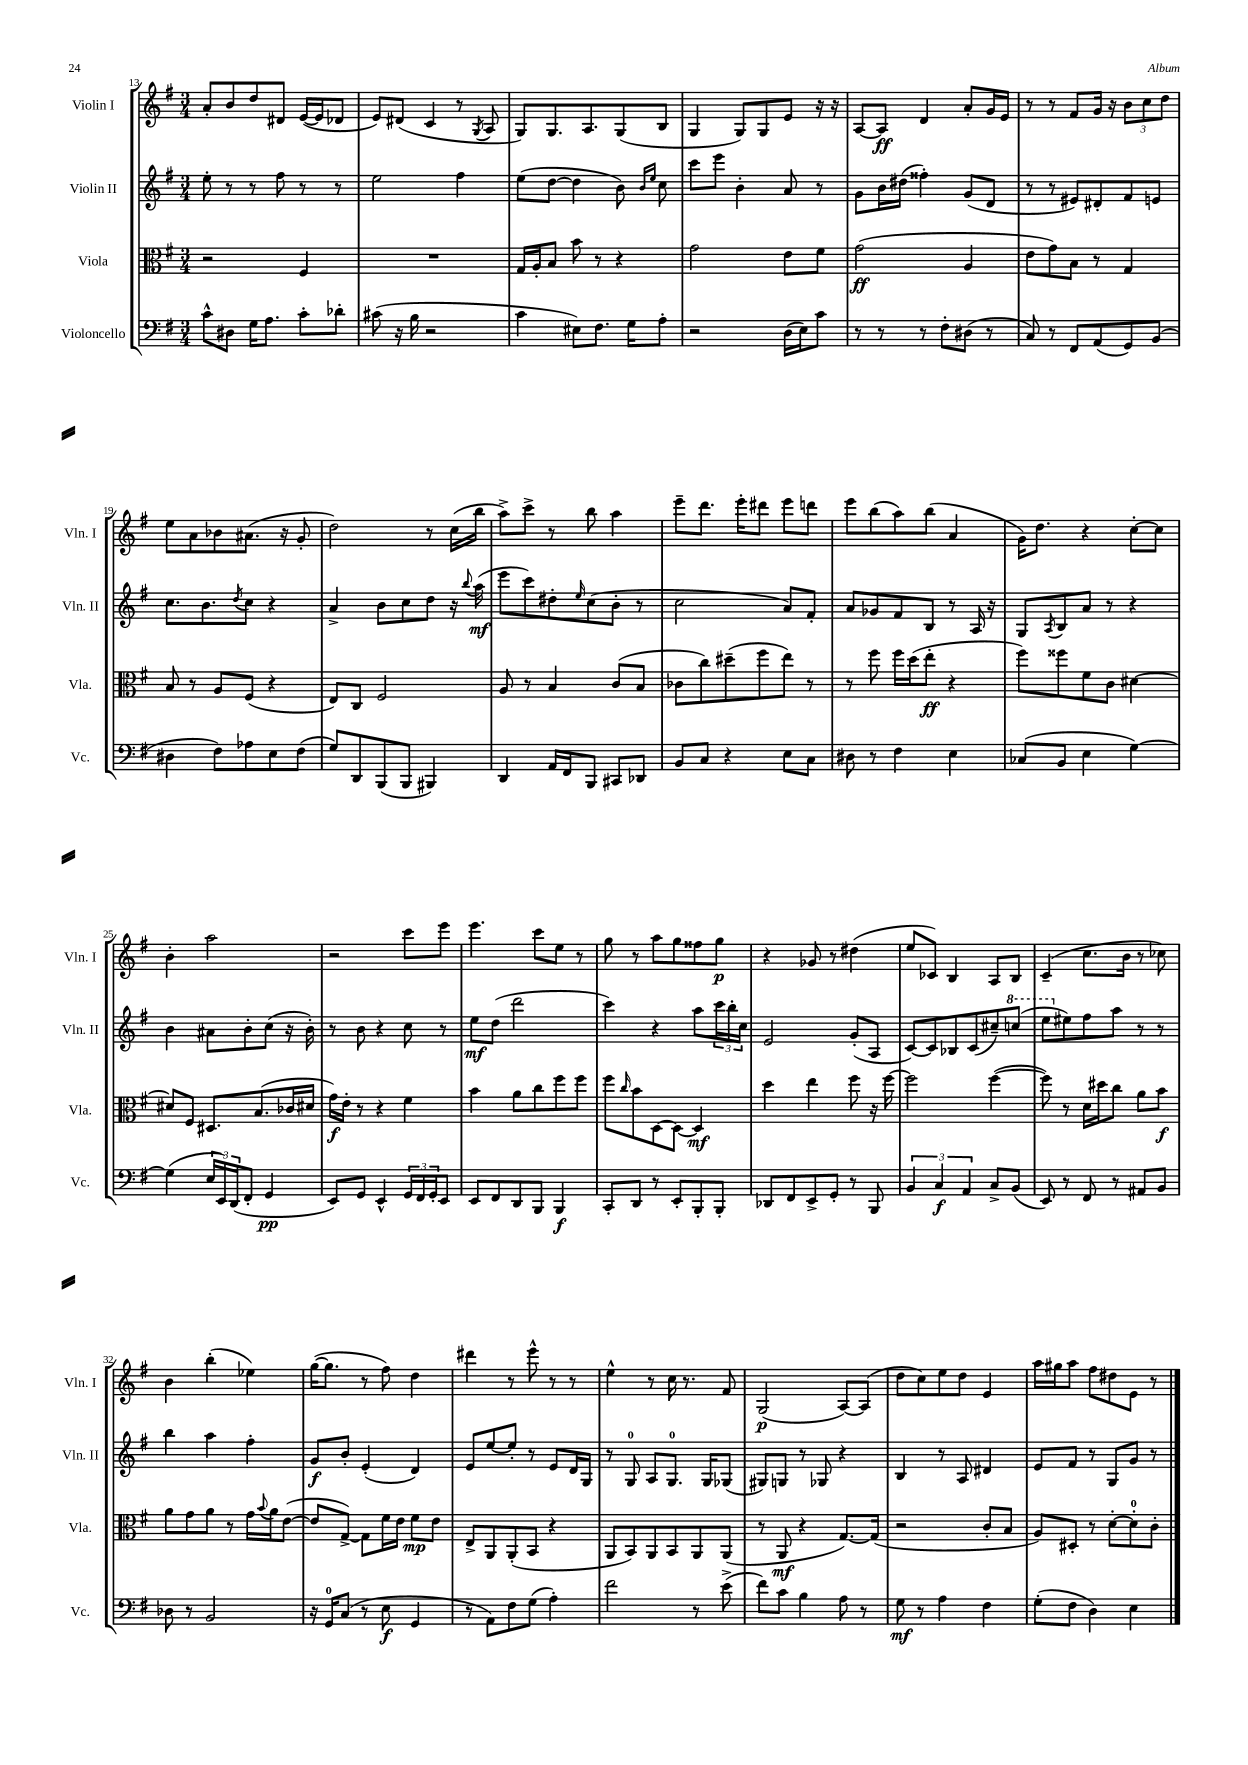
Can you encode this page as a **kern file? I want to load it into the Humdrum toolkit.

**kern	**dynam	**kern	**dynam	**kern	**dynam	**kern	**dynam
*part4	*part4	*part3	*part3	*part2	*part2	*part1	*part1
*staff4	*staff4	*staff3	*staff3	*staff2	*staff2	*staff1	*staff1
*I"Violoncello	*	*I"Viola	*	*I"Violin II	*	*I"Violin I	*
*I'Vc.	*	*I'Vla.	*	*I'Vln. II	*	*I'Vln. I	*
*clefF4	*	*clefC3	*	*clefG2	*	*clefG2	*
*k[f#]	*	*k[f#]	*	*k[f#]	*	*k[f#]	*
*M3/4	*	*M3/4	*	*M3/4	*	*M3/4	*
=13	=13	=13	=13	=13	=13	=13	=13
8c^^\L	.	2r	.	8ee'\	.	8a'/L	.
8D#X\J	.	.	.	8r	.	8b/	.
16G\KL	.	.	.	8r	.	8dd/	.
8.A\J	.	.	.	.	.	.	.
.	.	.	.	8ff#\	.	8d#X/J	.
8c'\L	.	4F#/	.	8r	.	([16e/LL	.
.	.	.	.	.	.	16e/J]	.
8d-X'\J	.	.	.	8r	.	8d-X/J	.
=14	=14	=14	=14	=14	=14	=14	=14
(8c#X\	.	2.r	.	2ee\	.	8e/L)	.
16r	.	.	.	.	.	(8d#X/J	.
16B\	.	.	.	.	.	.	.
2r	.	.	.	.	.	4c/	.
.	.	.	.	4ff#\	.	8r	.
.	.	.	.	.	.	8qG/	.
.	.	.	.	.	.	8A/	.
=15	=15	=15	=15	=15	=15	=15	=15
4c\	.	16G/LL	.	(8ee\L	.	8G/L)	.
.	.	16A'/J	.	.	.	.	.
.	.	8B/J	.	[8dd\J	.	8.G/	.
8E#X\L)	.	8b\	.	4dd\]	.	.	.
.	.	.	.	.	.	8.A/	.
8.F#\J	.	8r	.	.	.	.	.
.	.	4r	.	8b\)	.	(8G/	.
16G\KL	.	.	.	.	.	.	.
.	.	.	.	16qqb/LL	.	.	.
.	.	.	.	16qqee/JJ	.	.	.
8A'\J	.	.	.	8cc\	.	8B/J	.
=16	=16	=16	=16	=16	=16	=16	=16
2r	.	2g\	.	8ccc\L	.	4G/	.
.	.	.	.	8eee\J	.	.	.
.	.	.	.	4b'\	.	8G/L)	.
.	.	.	.	.	.	8G/	.
(16D\LL	.	8e\L	.	8a/	.	8e/J	.
16E\J)	.	.	.	.	.	.	.
8c\J	.	8f#\J	.	8r	.	16r	.
.	.	.	.	.	.	16r	.
=17	=17	=17	=17	=17	=17	=17	=17
8r	.	(2g\	ff	8g\L	.	[8A/L	.
8r	.	.	.	16b\L	.	8A/J]	ff
.	.	.	.	(16dd#X\JJ	.	.	.
8r	.	.	.	4ff##X'\)	.	4d/	.
8F#'\L	.	.	.	.	.	.	.
(8D#X\J	.	4A/	.	(8g/L	.	8a'/L	.
8r	.	.	.	8d/J	.	16g/L	.
.	.	.	.	.	.	16e/JJ	.
=18	=18	=18	=18	=18	=18	=18	=18
8C/)	.	8e\L	.	8r	.	8r	.
8r	.	8g\)	.	8r	.	8r	.
8FF#/L	.	8B\J	.	8e#X/L)	.	8f#/L	.
(8AA/	.	8r	.	8d#X'/	.	16g/Jk	.
.	.	.	.	.	.	16r	.
8GG/)	.	4G/	.	8f#/	.	12b\L	.
.	.	.	.	.	.	12cc\	.
(8BB/J	.	.	.	8en/J	.	.	.
.	.	.	.	.	.	12dd\J	.
!!LO:LB:g=z
=19	=19	=19	=19	=19	=19	=19	=19
4D#X\	.	8B/	.	8.cc\L	.	8ee\L	.
.	.	8r	.	.	.	8a\	.
.	.	.	.	8.b\	.	.	.
8F#\L)	.	8A/L	.	.	.	8b-X\	.
.	.	.	.	8qdd/	.	.	.
8A-X\	.	(8F#/J	.	8cc\J	.	(8.a#X\J	.
8E\	.	4r	.	4r	.	.	.
.	.	.	.	.	.	16r	.
(8F#\J	.	.	.	.	.	8g'/	.
=20	=20	=20	=20	=20	=20	=20	=20
8G/L)	.	8E/L)	.	4a^/	.	2dd\)	.
8DD/	.	8C/J	.	.	.	.	.
(8BBB/	.	2F#/	.	8b\L	.	.	.
8BBB/J	.	.	.	8cc\	.	.	.
4BBB#X/)	.	.	.	8dd\J	.	8r	.
.	.	.	.	16r	.	(16cc\LL	.
.	.	.	.	8qqbb/	.	.	.
.	.	.	.	(16aa\	mf	16bb\JJ	.
=21	=21	=21	=21	=21	=21	=21	=21
4DD/	.	8A/	.	8eee\L	.	8aa^\L)	.
.	.	8r	.	8ccc\)	.	8ccc^\J	.
16AA/LL	.	4B/	.	8dd#X'\	.	8r	.
16FF#/J	.	.	.	.	.	.	.
.	.	.	.	16qqee/	.	.	.
8BBB/J	.	.	.	(8cc\	.	8bb\	.
8CC#X/L	.	(8c/L	.	8b'\J	.	4aa\	.
8DD-X/J	.	8B/J	.	8r	.	.	.
=22	=22	=22	=22	=22	=22	=22	=22
8BB/L	.	8c-X\L	.	2cc\	.	8eee~\L	.
8C/J	.	8cc\)	.	.	.	8.ddd\J	.
4r	.	(8dd#X~\	.	.	.	.	.
.	.	.	.	.	.	16eee'\KL	.
.	.	8ff#\	.	.	.	8ddd#X\J	.
8E\L	.	8ee\J)	.	8a/L)	.	8eee\L	.
8C\J	.	8r	.	8f#'/J	.	8dddn\J	.
=23	=23	=23	=23	=23	=23	=23	=23
8D#X\	.	8r	.	8a/L	.	8eee\L	.
8r	.	8ff#\	.	8g-X/	.	(8bb\	.
4F#\	.	16ff#\LL	.	8f#/	.	8aa\)	.
.	.	(16dd\J	.	.	.	.	.
.	.	8ee'\J	ff	8B/J	.	(8bb\J	.
4E\	.	4r	.	8r	.	4a/	.
.	.	.	.	16A/	.	.	.
.	.	.	.	16r	.	.	.
=24	=24	=24	=24	=24	=24	=24	=24
(8C-X/L	.	8ff#\L)	.	8G/L	.	16g\KL)	.
.	.	.	.	.	.	8.dd\J	.
.	.	.	.	8qA/	.	.	.
8BB/J	.	8ff##X\	.	8B/	.	.	.
4E\	.	8f#\	.	8a/J	.	4r	.
.	.	8c\J	.	8r	.	.	.
[4G\)	.	[4d#X\	.	4r	.	[8cc'\L	.
.	.	.	.	.	.	8cc\J]	.
!!LO:LB:g=z
=25	=25	=25	=25	=25	=25	=25	=25
(4G\]	.	8d#X/L]	.	4b\	.	4b'\	.
.	.	8F#/J	.	.	.	.	.
24E/LL	.	8.D#X/L	.	8a#X\L	.	2aa\	.
24EE/)	.	.	.	.	.	.	.
(24DD/J	.	.	.	.	.	.	.
8FF#'/J	.	.	.	8b'\	.	.	.
.	.	(8.B/	.	.	.	.	.
4GG/	pp	.	.	(8cc\J	.	.	.
.	.	16c-X/L	.	16r	.	.	.
.	.	16d#X/JJ	.	16b'\)	.	.	.
=26	=26	=26	=26	=26	=26	=26	=26
8EE/L)	.	16g\LL)	f	8r	.	2r	.
.	.	16e'\JJ	.	.	.	.	.
8GG/J	.	8r	.	8b\	.	.	.
4EE^^/	.	4r	.	4r	.	.	.
24GG/LL	.	4f#\	.	8cc\	.	8ccc\L	.
24FF#/	.	.	.	.	.	.	.
24GG'/J	.	.	.	.	.	.	.
8EE/J	.	.	.	8r	.	8eee\J	.
=27	=27	=27	=27	=27	=27	=27	=27
8EE/L	.	4b\	.	8ee\L	mf	4.eee\	.
8FF#/	.	.	.	(8dd\J	.	.	.
8DD/	.	8a\L	.	2ddd\	.	.	.
8BBB/J	.	8cc\	.	.	.	8ccc\L	.
4BBB/	f	8ff#\	.	.	.	8ee\J	.
.	.	8ff#\J	.	.	.	8r	.
=28	=28	=28	=28	=28	=28	=28	=28
8CC'/L	.	8ff#\L	.	4ccc\)	.	8gg\	.
.	.	16qqcc/	.	.	.	.	.
8DD/J	.	8b\	.	.	.	8r	.
8r	.	[8D\	.	4r	.	8aa\L	.
8EE'/L	.	8D\J_	.	.	.	8gg\	.
8BBB'/	.	4D/]	mf	8aa\L	.	8ff##X\	.
8BBB'/J	.	.	.	24ccc\L	.	8gg\J	p
.	.	.	.	24bb'\	.	.	.
.	.	.	.	24cc\JJ	.	.	.
=29	=29	=29	=29	=29	=29	=29	=29
8DD-X/L	.	4dd\	.	2e/	.	4r	.
8FF#/	.	.	.	.	.	.	.
8EE^/	.	4ee\	.	.	.	8g-X/	.
8GG'/J	.	.	.	.	.	8r	.
8r	.	8ff#\	.	(8g'/L	.	(4dd#X\	.
8BBB/	.	16r	.	8A/J	.	.	.
.	.	[16ff#\	.	.	.	.	.
=30	=30	=30	=30	=30	=30	=30	=30
6BB/	.	2ff#\]	.	[8c/L)	.	8ee/L	.
.	.	.	.	8c/]	.	8c-X/J)	.
6C/	f	.	.	.	.	.	.
.	.	.	.	8B-X/	.	4B/	.
6AA/	.	.	.	.	.	.	.
.	.	.	.	(8c/	.	.	.
8C^/L	.	([4ff#\	.	8cc#X~/)	.	8A/L	.
*	*	*	*	*8va	*	*	*
(8BB/J	.	.	.	(8cccn/J	.	8B/J	.
=31	=31	=31	=31	=31	=31	=31	=31
8EE/)	.	8ff#\])	.	8eee\L	.	(4c~/	.
*	*	*	*	*X8va	*	*	*
8r	.	8r	.	8ee#X\)	.	.	.
8FF#/	.	16d\LL	.	8ff#\	.	8.cc\L	.
.	.	16dd#X\J	.	.	.	.	.
8r	.	8cc\J	.	8aa\J	.	.	.
.	.	.	.	.	.	16b\Jk	.
8AA#X/L	.	8a\L	.	8r	.	8r	.
8BB/J	.	8b\J	f	8r	.	8cc-X\)	.
!!LO:LB:g=z
=32	=32	=32	=32	=32	=32	=32	=32
8D-X\	.	8a\L	.	4bb\	.	4b\	.
8r	.	8g\	.	.	.	.	.
2BB/	.	8a\J	.	4aa\	.	(4bb'\	.
.	.	8r	.	.	.	.	.
.	.	16g\LL	.	4ff#'\	.	4ee-X\)	.
.	.	8qqb/	.	.	.	.	.
.	.	16a\J	.	.	.	.	.
.	.	([8e\J	.	.	.	.	.
=33	=33	=33	=33	=33	=33	=33	=33
16r	.	8e/L]	.	8g/L	f	([16gg\KL	.
16GG/KL	.	.	.	.	.	8.gg\J]	.
(8C/J	.	[8G^/J)	.	8b'/J	.	.	.
8r	.	8G\L]	.	(4e'/	.	8r	.
8E\	f	16f#\L	.	.	.	8ff#\)	.
.	.	16e\JJ	.	.	.	.	.
4GG/	.	8f#\L	mp	4d/)	.	4dd\	.
.	.	8e\J	.	.	.	.	.
=34	=34	=34	=34	=34	=34	=34	=34
8r	.	8E^/L	.	8e/L	.	4ddd#X\	.
8AA\L)	.	8AA/	.	[8ee/	.	.	.
8F#\	.	(8AA'/	.	8ee'/J]	.	8r	.
(8G\J	.	8BB/J	.	8r	.	8eee^^\	.
4A'\)	.	4r	.	8e/L	.	8r	.
.	.	.	.	16d/L	.	8r	.
.	.	.	.	16G/JJ	.	.	.
=35	=35	=35	=35	=35	=35	=35	=35
2f#\	.	8AA/L	.	8r	.	4ee^^\	.
.	.	8BB/)	.	8G/	.	.	.
.	.	8AA/	.	8A/L	.	8r	.
.	.	8BB/	.	8.G/J	.	16cc\	.
.	.	.	.	.	.	8.r	.
8r	.	8AA/	.	.	.	.	.
.	.	.	.	16G/KL	.	.	.
(8e^\	.	(8AA/J	.	(8G-X/J	.	8f#/	.
=36	=36	=36	=36	=36	=36	=36	=36
8f#\L)	.	8r	.	8G#X/L)	.	(2G/	p
8c\J	.	8AA/	mf	8Gn/J	.	.	.
4B\	.	4r	.	8r	.	.	.
.	.	.	.	8G-X/	.	.	.
8A\	.	[8.G/L)	.	4r	.	[8A/L)	.
8r	.	.	.	.	.	(8A/J]	.
.	.	(16G/Jk]	.	.	.	.	.
=37	=37	=37	=37	=37	=37	=37	=37
8G\	mf	2r	.	4B/	.	8dd\L	.
8r	.	.	.	.	.	8cc\)	.
4A\	.	.	.	8r	.	8ee\	.
.	.	.	.	8A/	.	8dd\J	.
4F#\	.	8c'/L	.	4d#X/	.	4e/	.
.	.	8B/J	.	.	.	.	.
=38	=38	=38	=38	=38	=38	=38	=38
(8G'\L	.	8A/L)	.	8e/L	.	16aa\LL	.
.	.	.	.	.	.	16gg#X\J	.
8F#\J	.	8D#X'/J	.	8f#/J	.	8aa\J	.
4D\)	.	8r	.	8r	.	8ff#\L	.
.	.	[8d'\L	.	8G/L	.	8dd#X\	.
4E\	.	8d'\]	.	8g/J	.	8e\J	.
.	.	8c'\J	.	8r	.	8r	.
==	==	==	==	==	==	==	==
*-	*-	*-	*-	*-	*-	*-	*-
